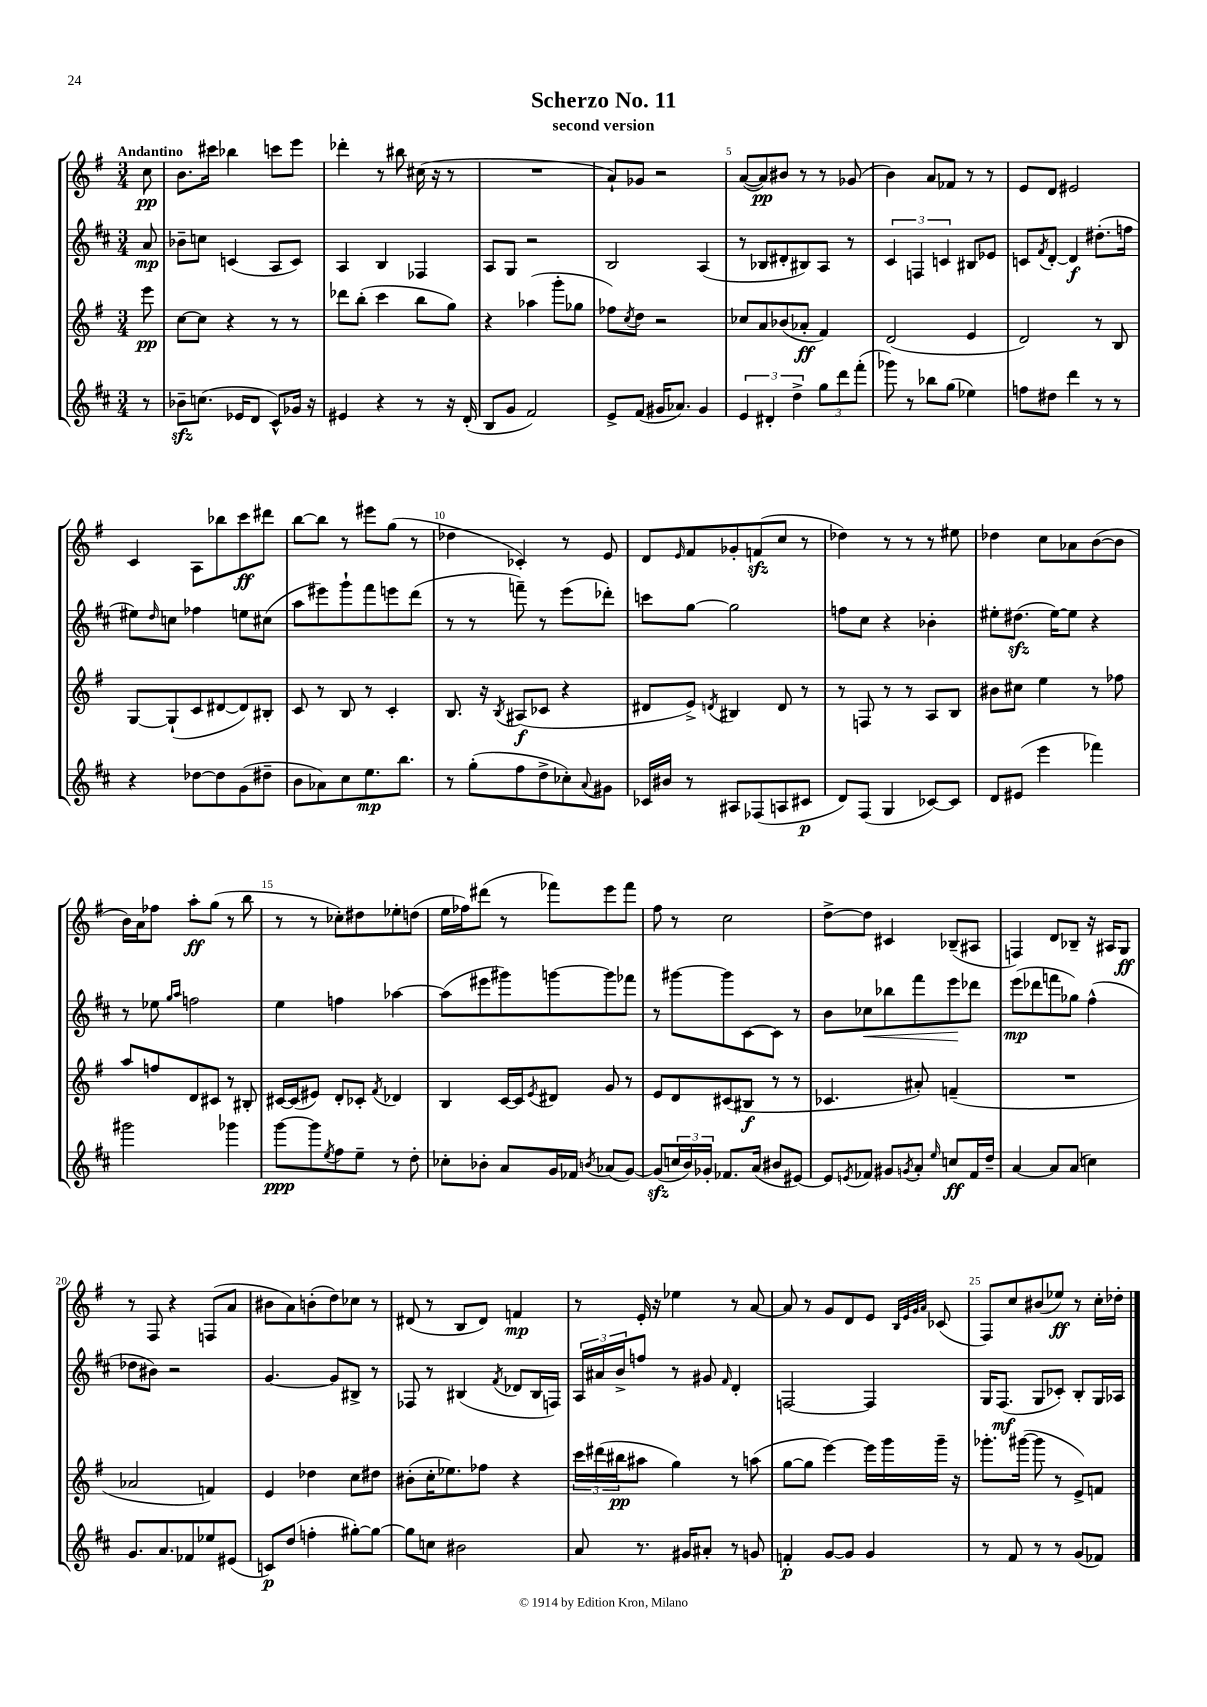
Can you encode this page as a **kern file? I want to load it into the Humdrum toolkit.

**kern	**dynam	**kern	**dynam	**kern	**dynam	**kern	**dynam
*part4	*part4	*part3	*part3	*part2	*part2	*part1	*part1
*staff4	*staff4	*staff3	*staff3	*staff2	*staff2	*staff1	*staff1
*clefG2	*	*clefG2	*	*clefG2	*	*clefG2	*
*k[f#c#]	*	*k[f#]	*	*k[f#c#]	*	*k[f#]	*
*M3/4	*	*M3/4	*	*M3/4	*	*M3/4	*
=	=	=	=	=	=	=	=
!	!	!	!	!	!	!LO:TX:a:B:t=Andantino	!
8r	.	8eee\	pp	8a/	mp	8cc\	pp
=1	=1	=1	=1	=1	=1	=1	=1
8b-Xzz~\L	.	[8cc\L	.	8b-X~\L	.	8.b\L	.
(8.ccn\J	.	8cc\J]	.	8ccn\J	.	.	.
.	.	.	.	.	.	16ccc#X\Jk	.
.	.	4r	.	(4cn/	.	4bb-X\	.
16e-X/KL	.	.	.	.	.	.	.
8d/J	.	.	.	.	.	.	.
8c#^^/L)	.	8r	.	8A/L	.	8cccn\L	.
16g-X/Jk	.	8r	.	8c/J)	.	8eee\J	.
16r	.	.	.	.	.	.	.
=2	=2	=2	=2	=2	=2	=2	=2
4e#X/	.	8ddd-X\L	.	4A/	.	4ddd-X'\	.
.	.	(8bb'\J	.	.	.	.	.
4r	.	4ccc\	.	4B/	.	8r	.
.	.	.	.	.	.	8bb#X\	.
8r	.	8bb\L	.	4F-X/	.	(16cc#X\	.
.	.	.	.	.	.	16r	.
16r	.	8gg\J)	.	.	.	8r	.
(16d'/	.	.	.	.	.	.	.
=3	=3	=3	=3	=3	=3	=3	=3
8B/L	.	4r	.	8A/L	.	2.r	.
8g/J	.	.	.	8G/J	.	.	.
2f#/)	.	(4aa-X\	.	2r	.	.	.
.	.	8ggg'\L	.	.	.	.	.
.	.	8gg-X\J	.	.	.	.	.
=4	=4	=4	=4	=4	=4	=4	=4
8e^/L	.	8ff-X\L)	.	2B/	.	8a`/L)	.
.	.	8qcc/	.	.	.	.	.
(8f#/J	.	8dd\J	.	.	.	8g-X/J	.
16g#X/KL	.	2r	.	.	.	2r	.
8.a-X/J)	.	.	.	.	.	.	.
4g#/	.	.	.	(4A/	.	.	.
=5	=5	=5	=5	=5	=5	=5	=5
6e/	.	8cc-X/L	.	8r	.	([8a/L	.
.	.	8a/	.	8B-X/L	.	8a/])	pp
6d#X'/	.	.	.	.	.	.	.
.	.	(8b-X/	.	8d#X'/	.	8b#X/J	.
6dd^\	.	.	.	.	.	.	.
.	.	8a-X'/J	ff	8B#X/)	.	8r	.
12gg\L	.	4f#/)	.	8A/J	.	8r	.
12ddd\	.	.	.	.	.	.	.
.	.	.	.	8r	.	(8g-X/	.
(12fff#'\J	.	.	.	.	.	.	.
=6	=6	=6	=6	=6	=6	=6	=6
8ggg-X\)	.	(2d/	.	6c#/	.	4b\)	.
8r	.	.	.	.	.	.	.
.	.	.	.	6Fn/	.	.	.
8bb-X\L	.	.	.	.	.	8a/L	.
.	.	.	.	6cn/	.	.	.
(8gg\J	.	.	.	.	.	8f-X/J	.
4ee-X\)	.	4e/	.	8B#X/L	.	8r	.
.	.	.	.	8e-X/J	.	8r	.
=7	=7	=7	=7	=7	=7	=7	=7
8ffn\L	.	2d/)	.	8cn/L	.	8e/L	.
.	.	.	.	8qf#/	.	.	.
8dd#X\J	.	.	.	[8d'/J	.	8d/J	.
4ddd\	.	.	.	4d/]	f	2e#X/	.
8r	.	8r	.	(8.dd#X'\L	.	.	.
8r	.	8B/	.	.	.	.	.
.	.	.	.	16ffn\Jk	.	.	.
!!LO:LB:g=z
=8	=8	=8	=8	=8	=8	=8	=8
4r	.	[8G/L	.	8ee#X\L)	.	4c/	.
.	.	.	.	16qqdd/	.	.	.
.	.	(8G`/]	.	8ccn\J	.	.	.
[8dd-X\L	.	8c/	.	4ff-X\	.	8A\L	.
8dd-\]	.	[8d#X/	.	.	.	8bb-X\	.
(8g\	.	8d#/])	.	8een\L	.	8ccc\	ff
8dd#X~\J	.	8B#X'/J	.	(8cc#X\J	.	8ddd#X\J	.
=9	=9	=9	=9	=9	=9	=9	=9
8b\L	.	8c/	.	8aa\L	.	[8bb\L	.
8a-X\)	.	8r	.	8eee#X\)	.	8bb\J]	.
8cc#\	.	8B/	.	8ggg`\	.	8r	.
8.ee\	mp	8r	.	8fff#\	.	8eee#X\L	.
.	.	4c'/	.	8eeen\	.	(8gg\J	.
8.bb\J	.	.	.	.	.	.	.
.	.	.	.	(8ddd\J	.	8r	.
=10	=10	=10	=10	=10	=10	=10	=10
8r	.	8.B/	.	8r	.	4dd-X\	.
(8gg'\L	.	.	.	8r	.	.	.
.	.	16r	.	.	.	.	.
.	.	8qB/	.	.	.	.	.
8ff#\	.	(8A#X/L	f	8fffn~\)	.	4c-X'/)	.
8dd^\	.	8c-X/J	.	8r	.	.	.
8cc-X'\)	.	4r	.	(8eee\L	.	8r	.
8qqa/	.	.	.	.	.	.	.
8g#X\J	.	.	.	8ddd-X'\J)	.	8e/	.
=11	=11	=11	=11	=11	=11	=11	=11
16c-X/LL	.	8d#X/L	.	8cccn\L	.	8d/L	.
16b#X/JJ	.	.	.	.	.	.	.
.	.	.	.	.	.	16qqe/	.
8r	.	8e^/J)	.	[8gg\J	.	8f#/	.
.	.	8qdn/	.	.	.	.	.
8A#X/L	.	4B#X/	.	2gg\]	.	8g-X'/	.
(8F-X/	.	.	.	.	.	(8fnzz/	.
8An/	.	8d/	.	.	.	8cc/J	.
8c#X/J	p	8r	.	.	.	8r	.
=12	=12	=12	=12	=12	=12	=12	=12
8d/L)	.	8r	.	8ffn\L	.	4dd-X\)	.
(8F#/J	.	8Fn/	.	8cc#\J	.	.	.
4G/	.	8r	.	4r	.	8r	.
.	.	8r	.	.	.	8r	.
[8c-X/L)	.	8A/L	.	4b-X'\	.	8r	.
8c-/J]	.	8B/J	.	.	.	8ee#X\	.
=13	=13	=13	=13	=13	=13	=13	=13
8d/L	.	8b#X\L	.	8ee#X'\L	.	4dd-X\	.
(8e#X/J	.	8cc#X\J	.	(8.dd#Xzz\J	.	.	.
4eee\	.	4ee\	.	.	.	8cc\L	.
.	.	.	.	[16ee#\KL)	.	.	.
.	.	.	.	8ee#\J]	.	8a-X\	.
4fff-X\)	.	8r	.	4r	.	([8b\	.
.	.	8ff-X\	.	.	.	8b\J]	.
!!LO:LB:g=z
=14	=14	=14	=14	=14	=14	=14	=14
2ggg#X\	.	8aa/L	.	8r	.	16b\LL)	.
.	.	.	.	.	.	16a\J	.
.	.	8ffn/	.	8ee-X\	.	8ff-X\J	.
.	.	.	.	16qqgg/LL	.	.	.
.	.	.	.	16qqaa/JJ	.	.	.
.	.	8d/	.	2ffn\	.	8aa'\L	ff
.	.	8c#X/J	.	.	.	(8gg\J	.
4ggg-X\	.	8r	.	.	.	8r	.
.	.	8B#X'/	.	.	.	8bb\	.
=15	=15	=15	=15	=15	=15	=15	=15
[8ggg\L	ppp	[16c#X/LL	.	4ee\	.	8r	.
.	.	(16c#/J]	.	.	.	.	.
8ggg\]	.	8e#X/J)	.	.	.	8r	.
8qee/	.	.	.	.	.	.	.
8ff#\	.	8d'/L	.	4ffn\	.	8cc-X'\L)	.
8ee~\J	.	8c-X'/J	.	.	.	8dd#X\	.
.	.	8qf#/	.	.	.	.	.
8r	.	4d-X/	.	[4aa-X\	.	8ee-X'\	.
8dd'\	.	.	.	.	.	(8ddn\J	.
=16	=16	=16	=16	=16	=16	=16	=16
8cc-X'\L	.	4B/	.	(8aa-\L]	.	16ee\LL	.
.	.	.	.	.	.	16ff-X\J)	.
8b-X'\J	.	.	.	8eee#X\	.	(8ddd#X\J	.
8a/L	.	[16c/LL	.	8ggg#X\)	.	8r	.
.	.	16c/J]	.	.	.	.	.
.	.	8qe/	.	.	.	.	.
16g/L	.	8d#X/J	.	[8gggn\	.	8fff-X\L)	.
16f-X/JJ	.	.	.	.	.	.	.
8qbn/	.	.	.	.	.	.	.
(8a-X/L	.	8g/	.	8ggg\]	.	8eee\	.
[8g/J)	.	8r	.	8fff-X\J	.	8fff-\J	.
=17	=17	=17	=17	=17	=17	=17	=17
(8gzz/L]	.	8e/L	.	8r	.	8ff#\	.
24ccn/L	.	8d/	.	[8ggg#X\L	.	8r	.
24b/)	.	.	.	.	.	.	.
24g-X'/JJ	.	.	.	.	.	.	.
8.f-X/L	.	(8c#X/	.	8ggg#\]	.	2cc\	.
.	.	8B#X/J	f	[8c#\	.	.	.
(16a/Jk	.	.	.	.	.	.	.
8b#X/L	.	8r	.	8c#\J]	.	.	.
[8e#X/J)	.	8r	.	8r	.	.	.
=18	=18	=18	=18	=18	=18	=18	=18
8e#/L]	.	4.c-X/	.	8b\L	.	[8dd^\L	.
8qen/	.	.	.	.	.	.	.
!	!	!	!	!	!LO:HP:b	!	!
8f-X/J	.	.	.	8cc-X\	<	8dd\J]	.
8g#X/L	.	.	.	8bb-X\	.	4c#X/	.
8qgn/	.	.	.	.	.	.	.
8a'/J	.	8a#X'/)	.	8fff#\	.	.	.
16qqee/	.	.	.	.	.	.	.
8ccn/L	ff	(4fn~/	.	8eee\	.	(8B-X~/L	.
16f-/L	.	.	.	8ddd-X\J	[	8A#X/J	.
16dd~/JJ	.	.	.	.	.	.	.
=19	=19	=19	=19	=19	=19	=19	=19
[4a/	.	2.r	.	(8eee\L	mp	4Fn/)	.
.	.	.	.	8ddd-X\	.	.	.
8a/L]	.	.	.	8fffn\	.	8d/L	.
(8a/J	.	.	.	8gg-X\J)	.	8B-X~/J	.
4ccn\)	.	.	.	(4ff#^^\	.	16r	.
.	.	.	.	.	.	16A#X/KL	.
.	.	.	.	.	.	8G/J	ff
!!LO:LB:g=z
=20	=20	=20	=20	=20	=20	=20	=20
8.g/L	.	2a-X/	.	8dd-X\L	.	8r	.
.	.	.	.	8b#X\J)	.	8F#/	.
8.a/	.	.	.	.	.	.	.
.	.	.	.	2r	.	4r	.
8f-X/	.	.	.	.	.	.	.
8ee-X/	.	4fn/)	.	.	.	(8Fn/L	.
(8e#X/J	.	.	.	.	.	8a/J	.
=21	=21	=21	=21	=21	=21	=21	=21
8cn/L)	p	4e/	.	[4.g/	.	8b#X\L	.
(8dd/J	.	.	.	.	.	8a\)	.
4ffn'\	.	4dd-X\	.	.	.	(8bn'\	.
.	.	.	.	8g/L]	.	8dd\)	.
[8gg#X'\L)	.	8cc\L	.	8B#X^/J	.	8cc-X\J	.
8gg#\J_	.	8dd#X\J	.	8r	.	8r	.
=22	=22	=22	=22	=22	=22	=22	=22
8gg#\L]	.	(8b#X'\L	.	8F-X/	.	(8d#X/	.
8ccn\J	.	16cc'\K	.	8r	.	8r	.
.	.	8.ee-X\)	.	.	.	.	.
2b#X\	.	.	.	(4B#X/	.	8B/L	.
.	.	8ff-X\J	.	.	.	8d#/J)	.
.	.	.	.	8qf#/	.	.	.
.	.	4r	.	8d-X/L	.	4fn/	mp
.	.	.	.	16B#/L	.	.	.
.	.	.	.	16Fn/JJ)	.	.	.
=23	=23	=23	=23	=23	=23	=23	=23
8a/	.	24ccc\LL	.	24A/LL	.	8r	.
.	.	(24ddd#X\	.	24a#X/	.	.	.
.	.	24bb#X\J	pp	24b^/J	.	.	.
8.r	.	8aa#X\J	.	8ffn/J	.	16e'/	.
.	.	.	.	.	.	16r	.
.	.	4gg\)	.	8r	.	4ee-X\	.
16g#X/KL	.	.	.	.	.	.	.
8a#X'/J	.	.	.	8g#X/	.	.	.
.	.	.	.	16qqf#/	.	.	.
8r	.	8r	.	4d'/	.	8r	.
8gn/	.	(8aan\	.	.	.	[8a/	.
=24	=24	=24	=24	=24	=24	=24	=24
4fn'/	p	[8gg\L	.	[2Fn/	.	8a/]	.
.	.	8gg\J]	.	.	.	8r	.
[8g/L	.	[4eee\)	.	.	.	8g/L	.
8g/J]	.	.	.	.	.	8d/	.
4g/	.	16eee\LL]	.	4F/]	.	8e/J	.
.	.	16ggg\	.	.	.	.	.
.	.	.	.	.	.	32qqB/LLL	.
.	.	.	.	.	.	32qqe/	.
.	.	.	.	.	.	32qqg/	.
.	.	.	.	.	.	32qqa/JJJ	.
.	.	16ggg~\JJ	.	.	.	(8c-X/	.
.	.	16r	.	.	.	.	.
=25	=25	=25	=25	=25	=25	=25	=25
8r	.	8.ggg-X'\L	.	16G/KL	.	8F#/L)	.
.	.	.	.	(8.F#/J	mf	.	.
8f#/	.	.	.	.	.	8cc/	.
.	.	([16ggg#X\Jk	.	.	.	.	.
8r	.	8ggg#\]	.	8G/L	.	(8b#X/	.
8r	.	8r	.	8c-X'/J)	.	8ee-X/J)	ff
(8g/L	.	8e^/L)	.	8B'/L	.	8r	.
8f-X/J)	.	8fn/J	.	16G/L	.	16cc'\LL	.
.	.	.	.	16A-X/JJ	.	16dd-X'\JJ	.
==	==	==	==	==	==	==	==
*-	*-	*-	*-	*-	*-	*-	*-
